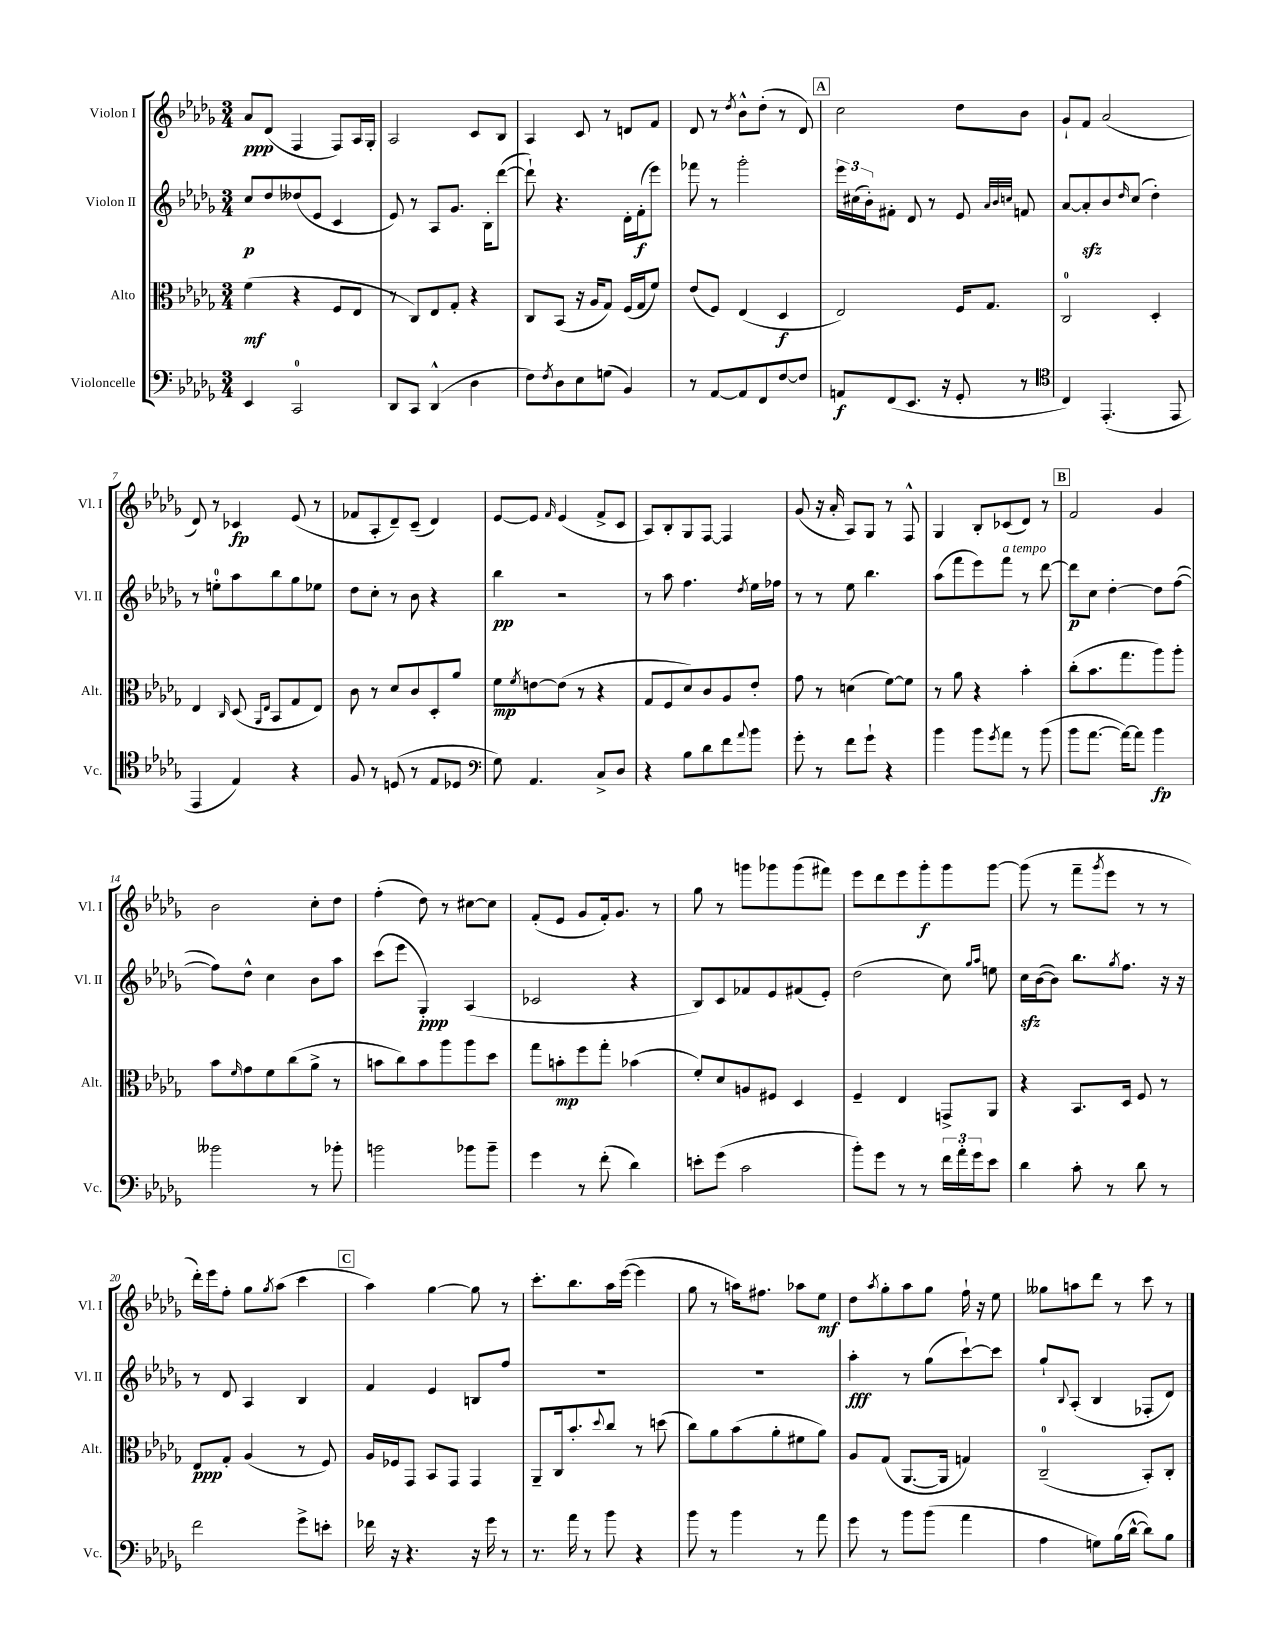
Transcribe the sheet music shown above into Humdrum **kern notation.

**kern	**dynam	**kern	**dynam	**kern	**dynam	**kern	**dynam
*part4	*part4	*part3	*part3	*part2	*part2	*part1	*part1
*staff4	*staff4	*staff3	*staff3	*staff2	*staff2	*staff1	*staff1
*I"Violoncelle	*	*I"Alto	*	*I"Violon II	*	*I"Violon I	*
*I'Vc.	*	*I'Alt.	*	*I'Vl. II	*	*I'Vl. I	*
*clefF4	*	*clefC3	*	*clefG2	*	*clefG2	*
*k[b-e-a-d-g-]	*	*k[b-e-a-d-g-]	*	*k[b-e-a-d-g-]	*	*k[b-e-a-d-g-]	*
*M3/4	*	*M3/4	*	*M3/4	*	*M3/4	*
=1	=1	=1	=1	=1	=1	=1	=1
4EE-/	.	(4f\	mf	8cc/L	p	8a-/L	ppp
.	.	.	.	8dd-/	.	(8d-/J	.
2CC/	.	4r	.	(8dd--X/	.	4F/	.
.	.	.	.	8e-/J	.	.	.
.	.	8F/L	.	4c/	.	8F/L)	.
.	.	8E-/J	.	.	.	16A-/L	.
.	.	.	.	.	.	16G-'/JJ	.
=2	=2	=2	=2	=2	=2	=2	=2
8DD-/L	.	8r	.	8e-/)	.	2A-/	.
8CC/J	.	8C/L)	.	8r	.	.	.
(4DD-^^/	.	8E-/	.	8A-/L	.	.	.
.	.	8G-'/J	.	8.g-/J	.	.	.
4D-\	.	4r	.	.	.	8c/L	.
.	.	.	.	16B-'\KL	.	.	.
.	.	.	.	([8ddd-\J	.	8B-/J	.
=3	=3	=3	=3	=3	=3	=3	=3
8F\L)	.	8C/L	.	8ddd-`\])	.	4A-/	.
8qF/	.	.	.	.	.	.	.
8D-\	.	(8BB-/J	.	4.r	.	.	.
8E-\	.	16r	.	.	.	8c/	.
.	.	16A-/KL	.	.	.	.	.
(8Gn\J	.	8G-/J)	.	.	.	8r	.
4BB-/)	.	(16F/LL	.	16d-'\LL	.	8dn/L	.
.	.	16G-/J	.	(16f'\J	f	.	.
.	.	8f/J)	.	8eee-\J)	.	8f/J	.
=4	=4	=4	=4	=4	=4	=4	=4
8r	.	(8e-/L	.	8fff-X\	.	8d-/	.
[8AA-/L	.	8F/J)	.	8r	.	8r	.
.	.	.	.	.	.	8qdd-/	.
8AA-/]	.	(4E-/	.	2ggg-'\	.	8b-^^\L	.
8FF/	.	.	.	.	.	(8dd-'\J	.
[8F/	.	4D-/	f	.	.	8r	.
8F/J]	.	.	.	.	.	8d-/)	.
!!LO:REH:place=s1:t=A
=5	=5	=5	=5	=5	=5	=5	=5
8AAn/L	f	2E-/)	.	24eee-\LL	.	2cc\	.
.	.	.	.	(24cc#X\	.	.	.
.	.	.	.	24b-'\J)	.	.	.
(8FF/	.	.	.	8f#X'\J	.	.	.
8.EE-/J	.	.	.	8d-/	.	.	.
.	.	.	.	8r	.	.	.
16r	.	.	.	.	.	.	.
8GG-'/	.	16F/KL	.	8e-/	.	8dd-\L	.
.	.	8.G-/J	.	.	.	.	.
.	.	.	.	32qqa-/LLL	.	.	.
.	.	.	.	32qqb-/	.	.	.
.	.	.	.	32qqccn/JJJ	.	.	.
8r	.	.	.	8fn/	.	8b-\J	.
=6	=6	=6	=6	=6	=6	=6	=6
*clefC4	*	*	*	*	*	*	*
4C/)	.	2C/	.	[8a-/L	.	8g-`/L	.
.	.	.	.	8a-zz'/]	.	8f/J	.
(4.EE-'/	.	.	.	8b-/	.	(2a-/	.
.	.	.	.	16qqdd-/	.	.	.
.	.	.	.	(8cc/J	.	.	.
.	.	4D-'/	.	4dd-'\)	.	.	.
8EE-/	.	.	.	.	.	.	.
!!LO:LB:g=z
=7	=7	=7	=7	=7	=7	=7	=7
4EE-/	.	4E-/	.	8r	.	8d-/)	.
.	.	.	.	8een'\L	.	8r	.
.	.	16qqC/	.	.	.	.	.
4E-/)	.	(8D-/	.	8aa-\	.	4c-X/	fp
.	.	16qqAA-/LL	.	.	.	.	.
.	.	16qqE-/JJ	.	.	.	.	.
.	.	8BB-/L	.	8bb-\	.	.	.
4r	.	8G-/	.	8gg-\	.	(8e-/	.
.	.	8E-/J)	.	8ee-X\J	.	8r	.
=8	=8	=8	=8	=8	=8	=8	=8
8F/	.	8c\	.	8dd-\L	.	8f-X/L	.
8r	.	8r	.	8cc'\J	.	8A-'/	.
(8Dn/	.	8d-/L	.	8r	.	8d-~/)	.
8r	.	8c/	.	8b-\	.	(8c~/J	.
8E-/L	.	8D-'/	.	4r	.	4d-/)	.
8D-X/J	.	8a-/J	.	.	.	.	.
=9	=9	=9	=9	=9	=9	=9	=9
*clefF4	*	*	*	*	*	*	*
8G-\)	.	8f\L	mp	4bb-\	pp	[8e-/L	.
.	.	8qf/	.	.	.	.	.
4.AA-/	.	[8en\	.	.	.	8e-/J]	.
.	.	.	.	.	.	16qqf/	.
.	.	(8e\J]	.	2r	.	(4e-/	.
.	.	8r	.	.	.	.	.
8C^/L	.	4r	.	.	.	8f^/L	.
8D-/J	.	.	.	.	.	8c/J	.
=10	=10	=10	=10	=10	=10	=10	=10
4r	.	8G-/L	.	8r	.	8A-/L)	.
.	.	8F/	.	8aa-\	.	8B-'/	.
8B-\L	.	8d-/)	.	4.ff\	.	8G-/	.
8d-\	.	8c/	.	.	.	[8F/J	.
8f\	.	8A-/	.	.	.	4F/]	.
8qqa-/	.	.	.	8qdd-/	.	.	.
8b-\J	.	8e-'/J	.	16ee-\LL	.	.	.
.	.	.	.	16ff-X\JJ	.	.	.
=11	=11	=11	=11	=11	=11	=11	=11
8g-'\	.	8g-\	.	8r	.	(8g-/	.
8r	.	8r	.	8r	.	16r	.
.	.	.	.	.	.	16a-'/	.
8f\L	.	(4dn\	.	8ee-\	.	8A-/L)	.
8g-`\J	.	.	.	4.bb-\	.	8G-/J	.
4r	.	[8f\L)	.	.	.	8r	.
.	.	8f\J]	.	.	.	8F^^/	.
=12	=12	=12	=12	=12	=12	=12	=12
4b-\	.	8r	.	(8aa-\L	.	4G-/	.
.	.	8a-\	.	8fff\	.	.	.
8b-\L	.	4r	.	8eee-\)	.	8B-'/L	.
8qg-/	.	.	.	.	.	.	.
!	!	!	!	!LO:TX:a:i:t=a tempo	!	!	!
8a-\J	.	.	.	8fff\J	.	(8c-X/	.
8r	.	4b-'\	.	8r	.	8d-/J)	.
(8b-\	.	.	.	[8ddd-\	.	8r	.
!!LO:REH:place=s1:t=B
=13	=13	=13	=13	=13	=13	=13	=13
8b-\L	.	(8cc'\L	.	8ddd-\L]	p	2f/	.
[8.a-\J	.	8.b-\	.	8cc\J	.	.	.
.	.	.	.	[4dd-'\	.	.	.
16a-\KL_)	.	8.gg-\	.	.	.	.	.
8a-\J]	.	.	.	.	.	.	.
4b-\	fp	8aa-\)	.	8dd-\L]	.	4g-/	.
.	.	8aa-'\J	.	([8ff\J	.	.	.
!!LO:LB:g=z
=14	=14	=14	=14	=14	=14	=14	=14
2b--X\	.	8b-\L	.	8ff\L])	.	2b-\	.
.	.	16qqf/	.	.	.	.	.
.	.	8g-\	.	8dd-^^\J	.	.	.
.	.	8f\	.	4cc\	.	.	.
.	.	(8cc\	.	.	.	.	.
8r	.	8a-^\J	.	8b-\L	.	8cc'\L	.
8b-X'\	.	8r	.	8aa-\J	.	8dd-\J	.
=15	=15	=15	=15	=15	=15	=15	=15
2bn\	.	8bn\L	.	(8ccc\L	.	(4ff'\	.
.	.	8cc\)	.	8eee-\J	.	.	.
.	.	8b\	.	4G-'/)	ppp	8dd-\)	.
.	.	8aa-\	.	.	.	8r	.
8b-X\L	.	8aa-\	.	(4A-/	.	[8cc#X\L	.
8b-~\J	.	8dd-\J	.	.	.	8cc#\J]	.
=16	=16	=16	=16	=16	=16	=16	=16
4g-\	.	8gg-\L	.	2c-X/	.	(8f'/L	.
.	.	8bn'\	mp	.	.	8e-/J	.
8r	.	8ff\	.	.	.	8g-/L	.
(8f'\	.	8gg-'\J	.	.	.	16f'/k)	.
.	.	.	.	.	.	8.g-/J	.
4d-\)	.	(4b-X\	.	4r	.	.	.
.	.	.	.	.	.	8r	.
=17	=17	=17	=17	=17	=17	=17	=17
8en'\L	.	8f'/L)	.	8B-/L)	.	8gg-\	.
(8g-\J	.	8d-/	.	8c/	.	8r	.
2c\	.	8An/	.	8f-X/	.	8gggn\L	.
.	.	8F#X/J	.	8e-/	.	8ggg-X\	.
.	.	4D-/	.	(8f#X/	.	(8ggg-\	.
.	.	.	.	8e-'/J)	.	8fff#X\J)	.
=18	=18	=18	=18	=18	=18	=18	=18
8b-'\L)	.	4F~/	.	(2dd-\	.	8eee-\L	.
8g-\J	.	.	.	.	.	8ddd-\	.
8r	.	4E-/	.	.	.	8eee-\	.
8r	.	.	.	.	.	8ggg-'\	f
24f\LL	.	8GGn^/L	.	8cc\)	.	8ggg-\	.
24a-'\	.	.	.	.	.	.	.
24g-\J	.	.	.	.	.	.	.
.	.	.	.	16qqgg-/LL	.	.	.
.	.	.	.	16qqaa-/JJ	.	.	.
8e-\J	.	8AA-/J	.	8een\	.	[8ggg-\J	.
=19	=19	=19	=19	=19	=19	=19	=19
4d-\	.	4r	.	16cczz\LL	.	(8ggg-\]	.
.	.	.	.	([16b-\J	.	.	.
.	.	.	.	8b-\J])	.	8r	.
8c'\	.	8.BB-/L	.	8.bb-\L	.	8fff~\L	.
.	.	.	.	.	.	8qggg-/	.
8r	.	.	.	.	.	8eee-\J	.
.	.	.	.	8qgg-/	.	.	.
.	.	16D-/Jk	.	8.ff\J	.	.	.
8d-\	.	8F/	.	.	.	8r	.
8r	.	8r	.	16r	.	8r	.
.	.	.	.	16r	.	.	.
!!LO:LB:g=z
=20	=20	=20	=20	=20	=20	=20	=20
2f\	.	8E-/L	ppp	8r	.	16ddd-'\LL)	.
.	.	.	.	.	.	16eee-\J	.
.	.	8G-'/J	.	8d-/	.	8ff'\J	.
.	.	(4A-/	.	4A-/	.	8gg-\L	.
.	.	.	.	.	.	8qgg-/	.
.	.	.	.	.	.	(8aa-\J	.
8g-^\L	.	8r	.	4B-/	.	4ccc\	.
8en'\J	.	8F/)	.	.	.	.	.
!!LO:REH:place=s1:t=C
=21	=21	=21	=21	=21	=21	=21	=21
16f-X\	.	16A-/LL	.	4f/	.	4aa-\)	.
16r	.	16F-X/J	.	.	.	.	.
4.r	.	8GG-/J	.	.	.	.	.
.	.	8BB-/L	.	4e-/	.	[4gg-\	.
.	.	8GG-/J	.	.	.	.	.
16r	.	4GG-/	.	8Bn/L	.	8gg-\]	.
16g-\	.	.	.	.	.	.	.
8r	.	.	.	8ff/J	.	8r	.
=22	=22	=22	=22	=22	=22	=22	=22
8.r	.	8AA-~/L	.	2.r	.	8.ccc'\L	.
.	.	16C/k	.	.	.	.	.
16a-\	.	8.b-'/	.	.	.	8.bb-\	.
8r	.	.	.	.	.	.	.
.	.	8qqdd-/	.	.	.	.	.
8b-\	.	8cc/J	.	.	.	16aa-\L	.
.	.	.	.	.	.	([16eee-\JJ	.
4r	.	8r	.	.	.	4eee-\]	.
.	.	(8ddn\	.	.	.	.	.
=23	=23	=23	=23	=23	=23	=23	=23
8b-\	.	8cc\L)	.	2.r	.	8gg-\	.
8r	.	8a-\	.	.	.	8r	.
4b-\	.	(8b-\	.	.	.	16aan\KL)	.
.	.	.	.	.	.	8.ff#X\J	.
.	.	8a-'\	.	.	.	.	.
8r	.	8f#X\	.	.	.	8aa-X\L	.
8a-\	.	8a-\J)	.	.	.	8ee-\J	mf
=24	=24	=24	=24	=24	=24	=24	=24
8g-\	.	8A-/L	.	4aa-'\	fff	8dd-\L	.
.	.	.	.	.	.	8qaa-/	.
8r	.	(8G-/J	.	.	.	8gg-'\	.
8b-\L	.	[8.AA-/L	.	8r	.	8aa-\	.
(8b-\J	.	.	.	(8gg-\L	.	8gg-\J	.
.	.	16AA-/Jk]	.	.	.	.	.
4a-\	.	4Gn/)	.	[8ccc`\)	.	16ff`\	.
.	.	.	.	.	.	16r	.
.	.	.	.	8ccc\J]	.	8ee-\	.
=25	=25	=25	=25	=25	=25	=25	=25
4A-\	.	(2C~/	.	8gg-`/L	.	8gg--X\L	.
.	.	.	.	8qqB-/	.	.	.
.	.	.	.	(8A-'/J	.	8aan\	.
8Gn\L)	.	.	.	4B-/	.	8ddd-\J	.
(16B-\L	.	.	.	.	.	8r	.
[16d-^^\JJ	.	.	.	.	.	.	.
8d-\L])	.	8BB-'/L)	.	8F-X'/L	.	8ccc\	.
8B-\J	.	8C'/J	.	8d-/J)	.	8r	.
==	==	==	==	==	==	==	==
*-	*-	*-	*-	*-	*-	*-	*-
